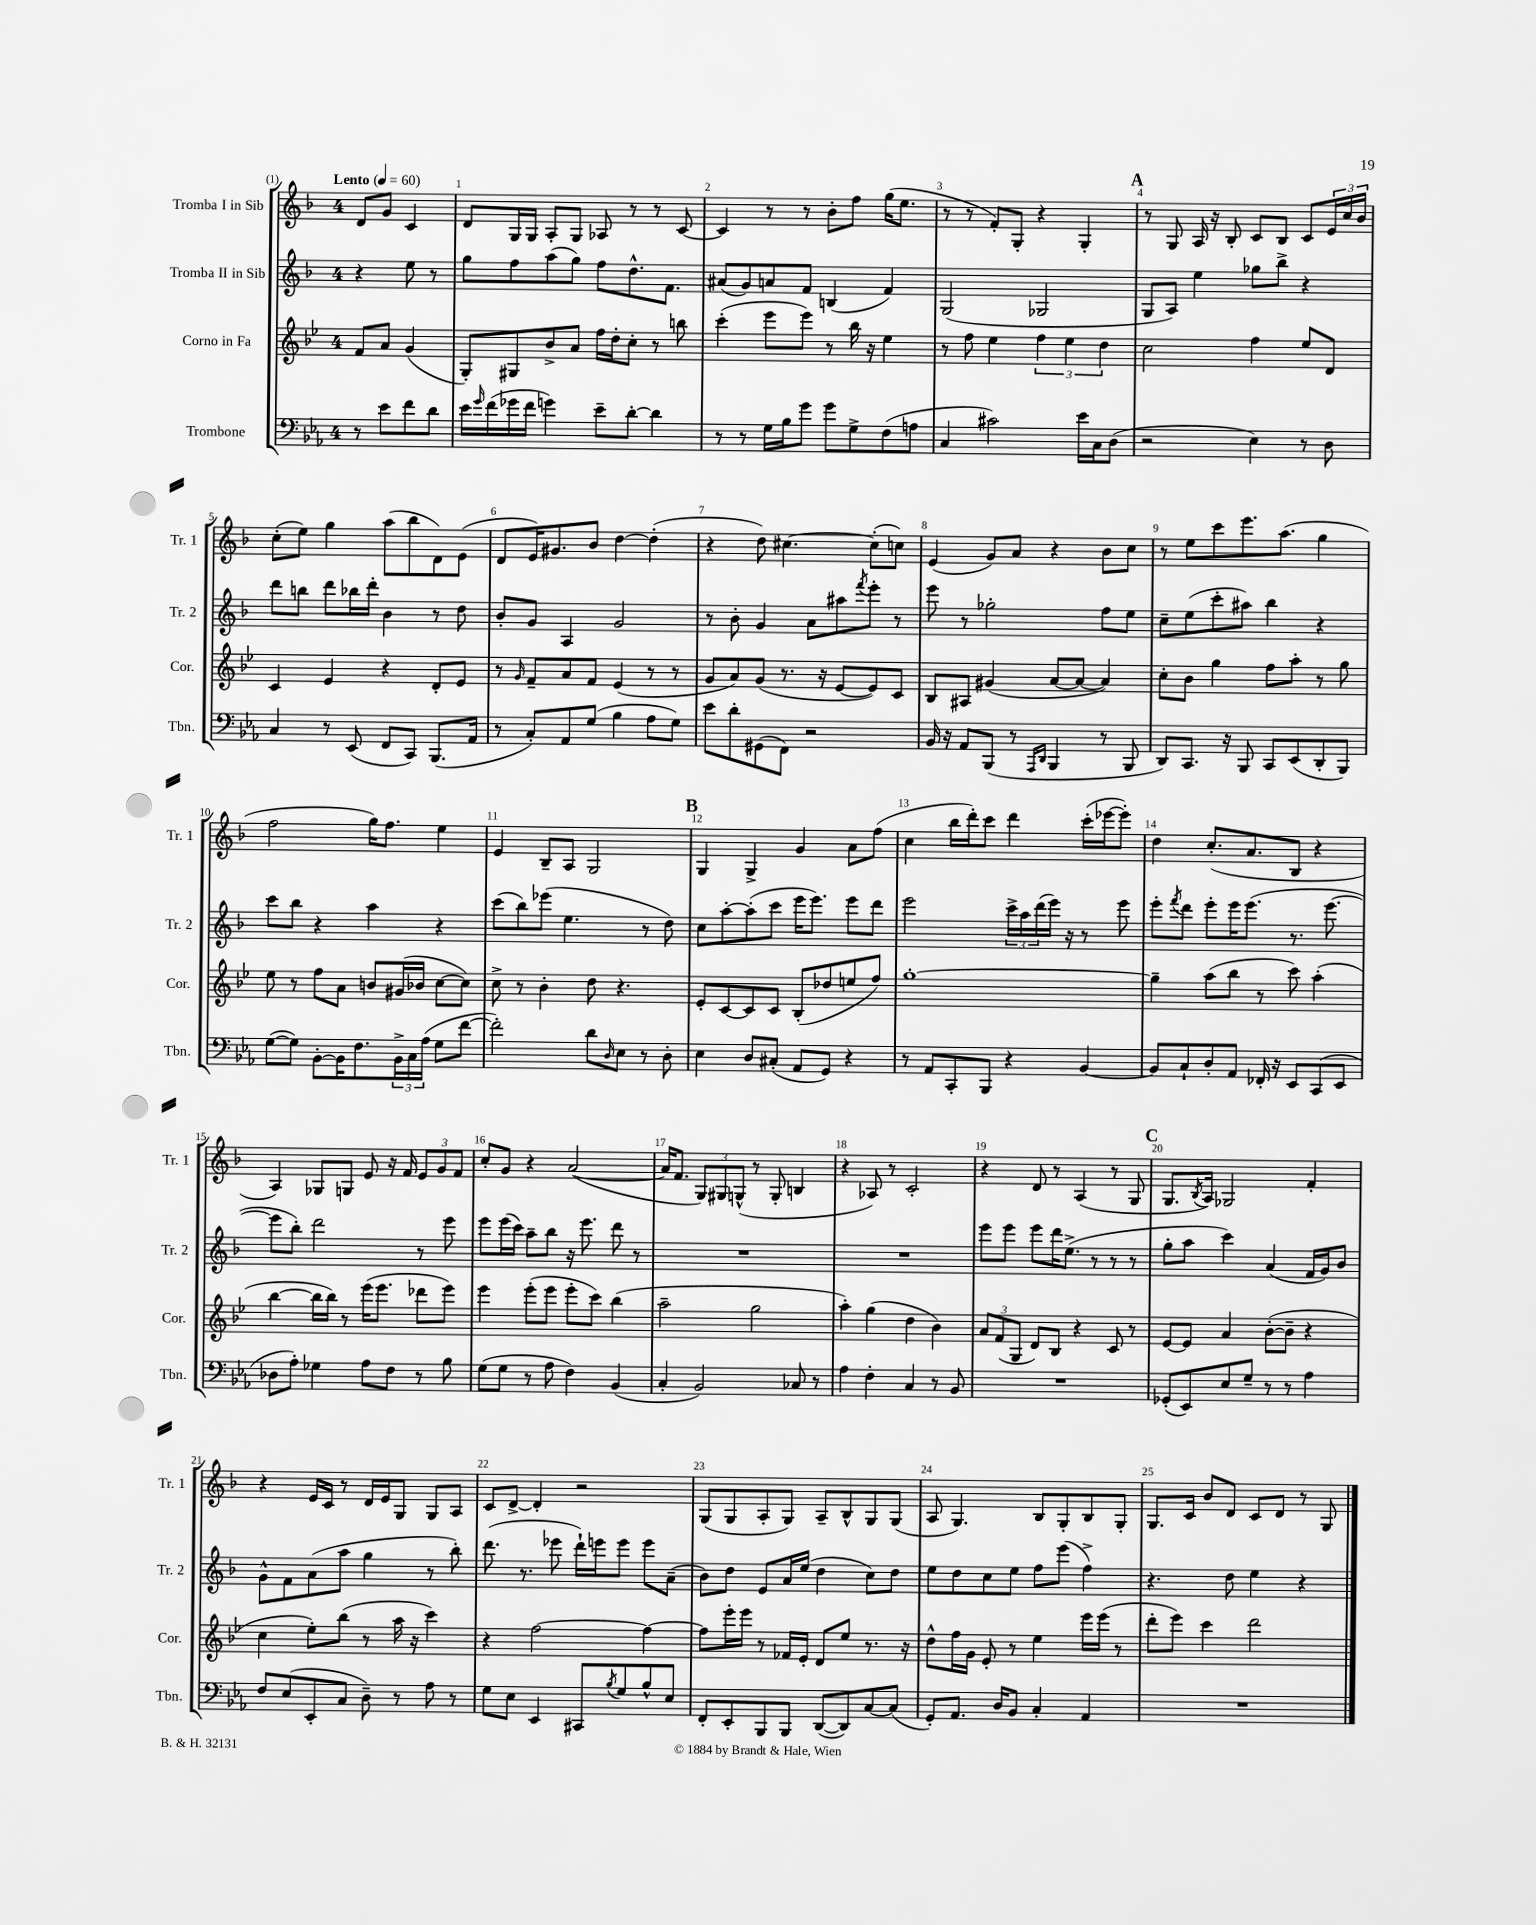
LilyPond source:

<<
\new StaffGroup <<
\new Staff = "s0" \with { instrumentName = "Tromba I in Sib" shortInstrumentName = "Tr. 1" } {
    \clef treble \key f \major \once \override Staff.TimeSignature.style = #'single-digit \time 4/4 \partial 2 \tempo "Lento" 4 = 60
    d'8 g'8 c'4 |
    d'8 g16 g16 a8-. g8 aes8 r8 r8 c'8~ |
    c'4 r8 r8 bes'8-. f''8 g''16( e''8. |
    r8 r8 f'8-.) g8-. r4 g4-. |
    \mark \markup { \bold "A" } r8 g8 a16 r16 bes8-. c'8 bes8 c'8 \tuplet 3/2 { e'16 c''16 bes'16 } |
    c''8-.( e''8) g''4 a''8( bes''8 d'8) e'8( |
    d'8 e'16) gis'8. bes'8 d''4~ d''4-.( |
    r4 d''8) cis''4.~ cis''8-.( c''8) |
    e'4( g'8) a'8 r4 bes'8 c''8 |
    r8 e''8 c'''8 e'''8. a''8.( g''4 |
    f''2 g''16) f''8. e''4 |
    e'4 bes8-- a8 g2 |
    \mark \markup { \bold "B" } g4 g4-> g'4 a'8 f''8( |
    c''4 bes''16 d'''16-.) c'''8 d'''4 c'''16-.( ees'''16~ ees'''8-.) |
    d''4 c''8.-.( a'8. bes8 r4 |
    a4) ges8 g8 e'8 r16 f'16 \tuplet 3/2 { e'8 g'8 f'8 } |
    c''8-. g'8 r4 a'2~( |
    a'16 f'8. \tuplet 3/2 { g8) gis8 g8-^( } r8 g8-. b4 |
    r4 aes8) r8 c'2-. |
    r4 d'8 r8 a4( r8 g8 |
    \mark \markup { \bold "C" } g8. \acciaccatura { bes8 } a16) ges2 f'4-. |
    r4 e'16 c'16 r8 d'16 e'16 g8 g8 a8 |
    c'8 d'8~-> d'4-. r2 |
    g8( g8 a8-. g8) a8-- bes8-^ g8 g8( |
    a8 g4.) bes8 g8-. bes8 g8-. |
    g8. c'16 bes'8 d'8 c'8 d'8 r8 g8 \bar "|." |
}
\new Staff = "s1" \with { instrumentName = "Tromba II in Sib" shortInstrumentName = "Tr. 2" } {
    \clef treble \key f \major \once \override Staff.TimeSignature.style = #'single-digit \time 4/4 \partial 2
    r4 e''8 r8 |
    g''8 f''8 a''8( g''8) f''8 d''8.-^ f'8. |
    ais'8( g'8) a'8 f'8 b4( f'4) |
    g2( ges2 |
    \mark \markup { \bold "A" } g8 a8) e''4 ges''8 bes''8-> r4 |
    d'''8 b''8 d'''8 bes''16 d'''16-. bes'4 r8 d''8 |
    bes'8-. g'8 a4 g'2 |
    r8 bes'8-. g'4 a'8 ais''8 \acciaccatura { f'''8 } e'''8-. r8 |
    e'''8 r8 ges''2-. f''8 e''8 |
    c''8-- e''8( c'''8-. ais''8) bes''4 r4 |
    c'''8 bes''8 r4 a''4 r4 |
    c'''8( bes''8) ees'''8( e''4. r8 d''8) |
    \mark \markup { \bold "B" } c''8 a''8~-. a''8-.( c'''8 e'''16 e'''8.) e'''8 d'''8 |
    e'''2 \tuplet 3/2 { c'''16-> a''16 d'''16( } e'''16) r16 r8 e'''8 |
    e'''8-. \acciaccatura { f'''8 } d'''8 e'''8-. e'''16 e'''8.( r8. e'''8.~ |
    e'''8 bes''8-.) d'''2 r8 e'''8 |
    e'''8 e'''16( c'''16) a''8-- bes''8 r16 e'''8. d'''8 r8 |
    R1 |
    R1 |
    e'''8 e'''8 e'''8 d'''16 e''8.->( r8 r8 r8 |
    \mark \markup { \bold "C" } g''8-. a''8 c'''4) a'4( f'16 g'16) bes'8 |
    g'8-^ f'8 a'8( a''8 g''4 r8 bes''8-.) |
    d'''8.( r8. ees'''8 d'''16-!) e'''16 e'''8 e'''8 a'8--( |
    bes'8) d''8 e'8 a'16 e''16( d''4 c''8) d''8 |
    e''8 d''8 c''8 e''8 f''8 e'''8( f''4->) |
    r4. d''8 e''4 r4 \bar "|." |
}
\new Staff = "s2" \with { instrumentName = "Corno in Fa" shortInstrumentName = "Cor." } {
    \clef treble \key bes \major \once \override Staff.TimeSignature.style = #'single-digit \time 4/4 \partial 2
    f'8 a'8 g'4( |
    g8-.) gis8 bes'8-> a'8 f''16 d''16-. c''8-. r8 b''8 |
    c'''4-.( ees'''8 ees'''8) r8 bes''16 r16 ees''4 |
    r8 f''8 ees''4 \tuplet 3/2 { f''4 ees''4 d''4 } |
    \mark \markup { \bold "A" } c''2 f''4 ees''8 d'8 |
    c'4 ees'4 r4 d'8-. ees'8 |
    r8 \grace { g'16 } f'8-- a'8 f'8 ees'4( r8 r8 |
    g'8 a'8) g'8( r8. r16 ees'8~ ees'8) c'8 |
    bes8 ais8 gis'4( a'8~ a'8~ a'4) |
    c''8-. bes'8 g''4 f''8 a''8-. r8 g''8 |
    ees''8 r8 f''8 a'8 b'8 gis'16( bes'16 c''8~ c''8) |
    c''8-> r8 bes'4-. d''8 r4. |
    \mark \markup { \bold "B" } ees'8-. c'8~ c'8 c'8 bes8-.( des''8 e''8 f''8) |
    g''1~-. |
    g''4-- a''8( bes''8 r8 c'''8) a''4-.( |
    bes''4~ bes''16 bes''16) r8 ees'''16( ees'''8. des'''8 ees'''8) |
    ees'''4 ees'''8-.( ees'''8 ees'''8-. c'''8) bes''4( |
    a''2-- g''2 |
    a''4-.) g''4( d''4 bes'4) |
    \tuplet 3/2 { a'8 f'8( g8 } d'8) bes8 r4 c'8 r8 |
    \mark \markup { \bold "C" } ees'8~ ees'8 a'4 bes'8~-.( bes'8-- r4 |
    c''4 ees''8-.) bes''8( r8 a''16 r16 c'''4) |
    r4 f''2~ f''4~ |
    f''8 ees'''16-. ees'''16 r8 fes'16 ees'16-. d'8 ees''8 r8. r16 |
    d''8-^ f''16 g'16 ees'8-. r8 ees''4 ees'''16 ees'''16( r8 |
    d'''8-. ees'''8) c'''4 d'''2 \bar "|." |
}
\new Staff = "s3" \with { instrumentName = "Trombone" shortInstrumentName = "Tbn." } {
    \clef bass \key ees \major \once \override Staff.TimeSignature.style = #'single-digit \time 4/4 \partial 2
    r8 ees'8 f'8 d'8 |
    ees'16 \grace { g'16 } f'16( ges'16 f'16 g'4) ees'8-- d'8~-. d'4 |
    r8 r8 g16 bes16 g'8 g'8 g8-> f8( a8 |
    c4 cis'2) ees'16 c16 d8( |
    \mark \markup { \bold "A" } r2 ees4) r8 d8 |
    c4 r8 ees,8( f,8 c,8) bes,,8.( aes,16 |
    r8 c8-.) aes,8 g8( bes4 aes8 g8) |
    ees'8 d'8-. gis,8( f,8) r2 |
    bes,16 r16 aes,8 bes,,8( r8 \grace { aes,,16 d,16 } bes,,4 r8 bes,,8 |
    d,8) c,8. r16 bes,,8 c,8 ees,8( d,8-. bes,,8) |
    g8~( g8) bes,8~-. bes,16 f8. \tuplet 3/2 { bes,16-> c16 aes16( } g8 f'8~ |
    f'2-.) d'8 \grace { d16 } ees8 r8 d8-. |
    \mark \markup { \bold "B" } ees4 d8 cis8-.( aes,8 g,8) r4 |
    r8 aes,8 c,8-. bes,,8 r4 bes,4~ |
    bes,8 c8-! d8-. aes,8 fes,16-. r16 ees,8 c,8( ees,8 |
    des8 aes8-.) ges4 aes8 f8 r8 bes8 |
    g8( g8 r8 aes8 f4) bes,4( |
    c4-. bes,2) ces8 r8 |
    aes4 f4-. c4 r8 bes,8 |
    R1 |
    \mark \markup { \bold "C" } ges,8-.( ees,8) ees8 g8-- r8 r8 aes4 |
    f8 ees8( ees,8-. c8 d8--) r8 aes8 r8 |
    g8 ees8 ees,4 cis,8 \acciaccatura { bes8 } g8 bes8-^ ees8 |
    f,8-. ees,8-. bes,,8 bes,,8 d,8~( d,8) c8~ c8( |
    g,8-.) aes,8. d16 bes,8 c4-. aes,4 |
    R1 \bar "|." |
}
>>
>>
\layout { \context { \Score \override BarNumber.break-visibility = ##(#f #t #t) barNumberVisibility = #all-bar-numbers-visible } }
